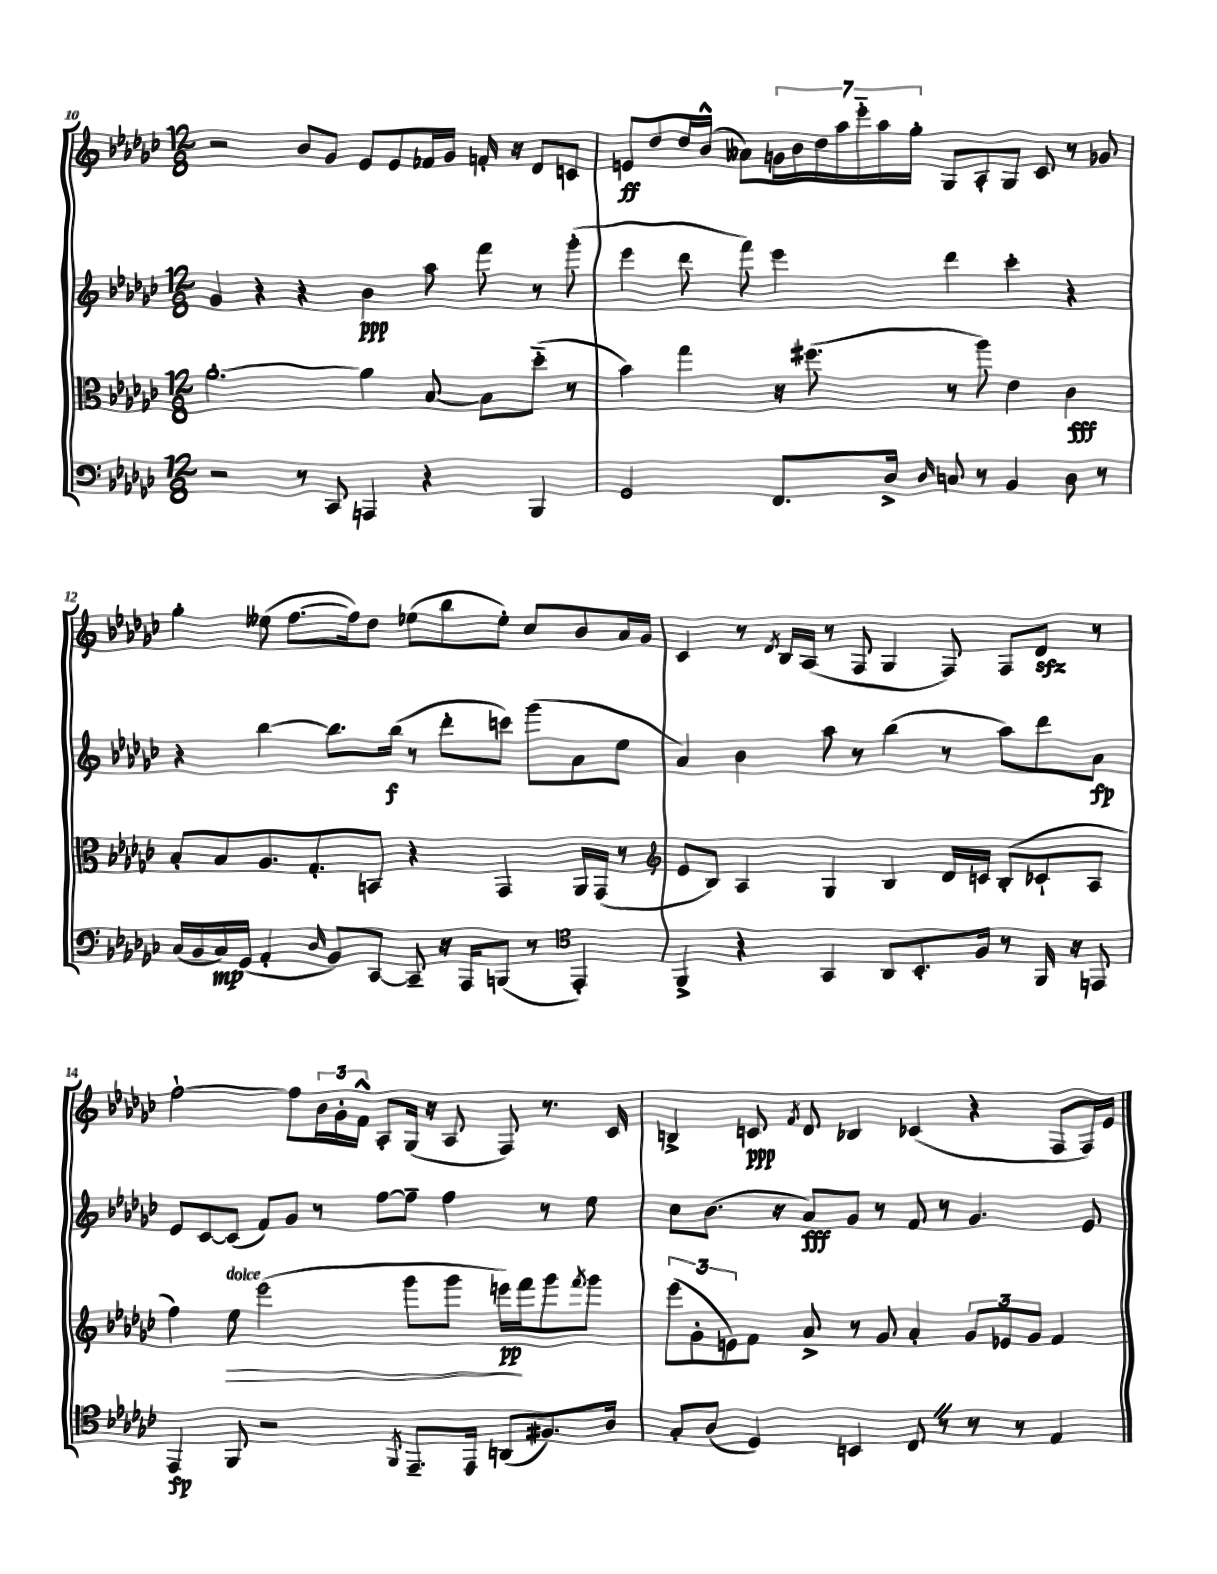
<<
\new StaffGroup <<
\new Staff = "s0" {
    \clef treble \key ges \major \numericTimeSignature \time 12/8
    r2 bes'8 ges'8 ees'8 ees'8 fes'16 ges'16 f'16-. r16 des'8 c'8 |
    e'8\ff des''8 des''16 bes'16-^( aeses'8) \tuplet 7/4 { g'16 bes'16 des''16 aes''16 ees'''16-_ aes''16 ges''16-. } ges8 aes8-. ges8 ces'8 r8 ges'8 |
    ges''4-. eeses''8( f''8.~ f''16) des''8 ees''8( bes''8 ees''8-.) ces''8 bes'8 aes'16 ges'16 |
    ces'4 r8 \acciaccatura { des'8 } bes16 aes16( r8 f8 ges4 f8) f8 des'8\sfz r8 |
    f''2~-! f''8 \tuplet 3/2 { bes'16 ges'16-. f'16-^ } aes8-. ges16( r16 aes8 f8) r8. ces'16 |
    b4-> c'8\ppp \acciaccatura { f'8 } des'8 bes4 ces'4( r4 f8 f16) ees'16 \bar "|." |
}
\new Staff = "s1" {
    \clef treble \key ges \major \numericTimeSignature \time 12/8
    ges'4 r4 r4 bes'4\ppp aes''8 f'''8 r8 ges'''8-.( |
    ees'''4 des'''8 f'''8) ees'''4 des'''4 ces'''4-. r4 |
    r4 bes''4~ bes''8. bes''16\f( r8 des'''8-. c'''8) ges'''8( aes'8 ees''8 |
    aes'4) bes'4 aes''8 r8 bes''4( r8 aes''8) des'''8 aes'8\fp |
    ees'8 ces'8~ ces'8( f'8) ges'8 r8 f''8~ f''8-- f''4 r8 ees''8 |
    ces''8 bes'8.( r16 aes'8\fff) ges'8 r8 f'8 r8 ges'4. ees'8 \bar "|." |
}
\new Staff = "s2" {
    \clef alto \key ges \major \numericTimeSignature \time 12/8
    aes'2.~-. aes'4 bes8~ bes8 des''8-_( r8 |
    bes'4) ges''4 r16 fis''8.( r8 aes''8) ees'4 ces'4\fff |
    bes8-. bes8 aes8. ges8.-. b,8 r4 ges,4 aes,16 ges,16( r8 |
    \clef treble ees'8 bes8) aes4 ges4 bes4 des'16 c'16 bes8-.( ces'8-! aes8 |
    f''4) ees''8\>^\markup { \italic "dolce" } ees'''2( ges'''8 ges'''8 e'''16\pp\!) f'''16 ges'''8 \acciaccatura { f'''8 } ges'''8 |
    \tuplet 3/2 { ees'''8( ges'8-. e'8) } f'8 aes'8-> r8 ges'8 aes'4-. \tuplet 3/2 { ges'8 ees'8 ges'8 } f'4 \bar "|." |
}
\new Staff = "s3" {
    \clef bass \key ges \major \numericTimeSignature \time 12/8
    r2 r8 ces,8 a,,4 r4 bes,,4 |
    ges,2 f,8. des16-> \grace { des16 } c8 r8 bes,4 des8 r8 |
    ces16( bes,16 ces16\mp) ges,16( aes,4-. \grace { des16 } bes,8) ces,8~ ces,8-- r16 aes,,16 b,,8( r8 \clef tenor ees,4-.) |
    f,4-> r4 ges,4 aes,8 bes,8.-. f16 r8 f,16 r16 e,8 |
    ees,4\fp f,8 r2 \acciaccatura { f,8 } ees,8.-- ees,16 a,8( fis8.) aes16 |
    ges8-. aes8( des4) b,4 ces8 \once \override BreathingSign.text = \markup { \musicglyph "scripts.caesura.straight" } \breathe r8 r8 r8 ees4 \bar "|." |
}
>>
>>
\layout { \context { \Score currentBarNumber = #10 } }
